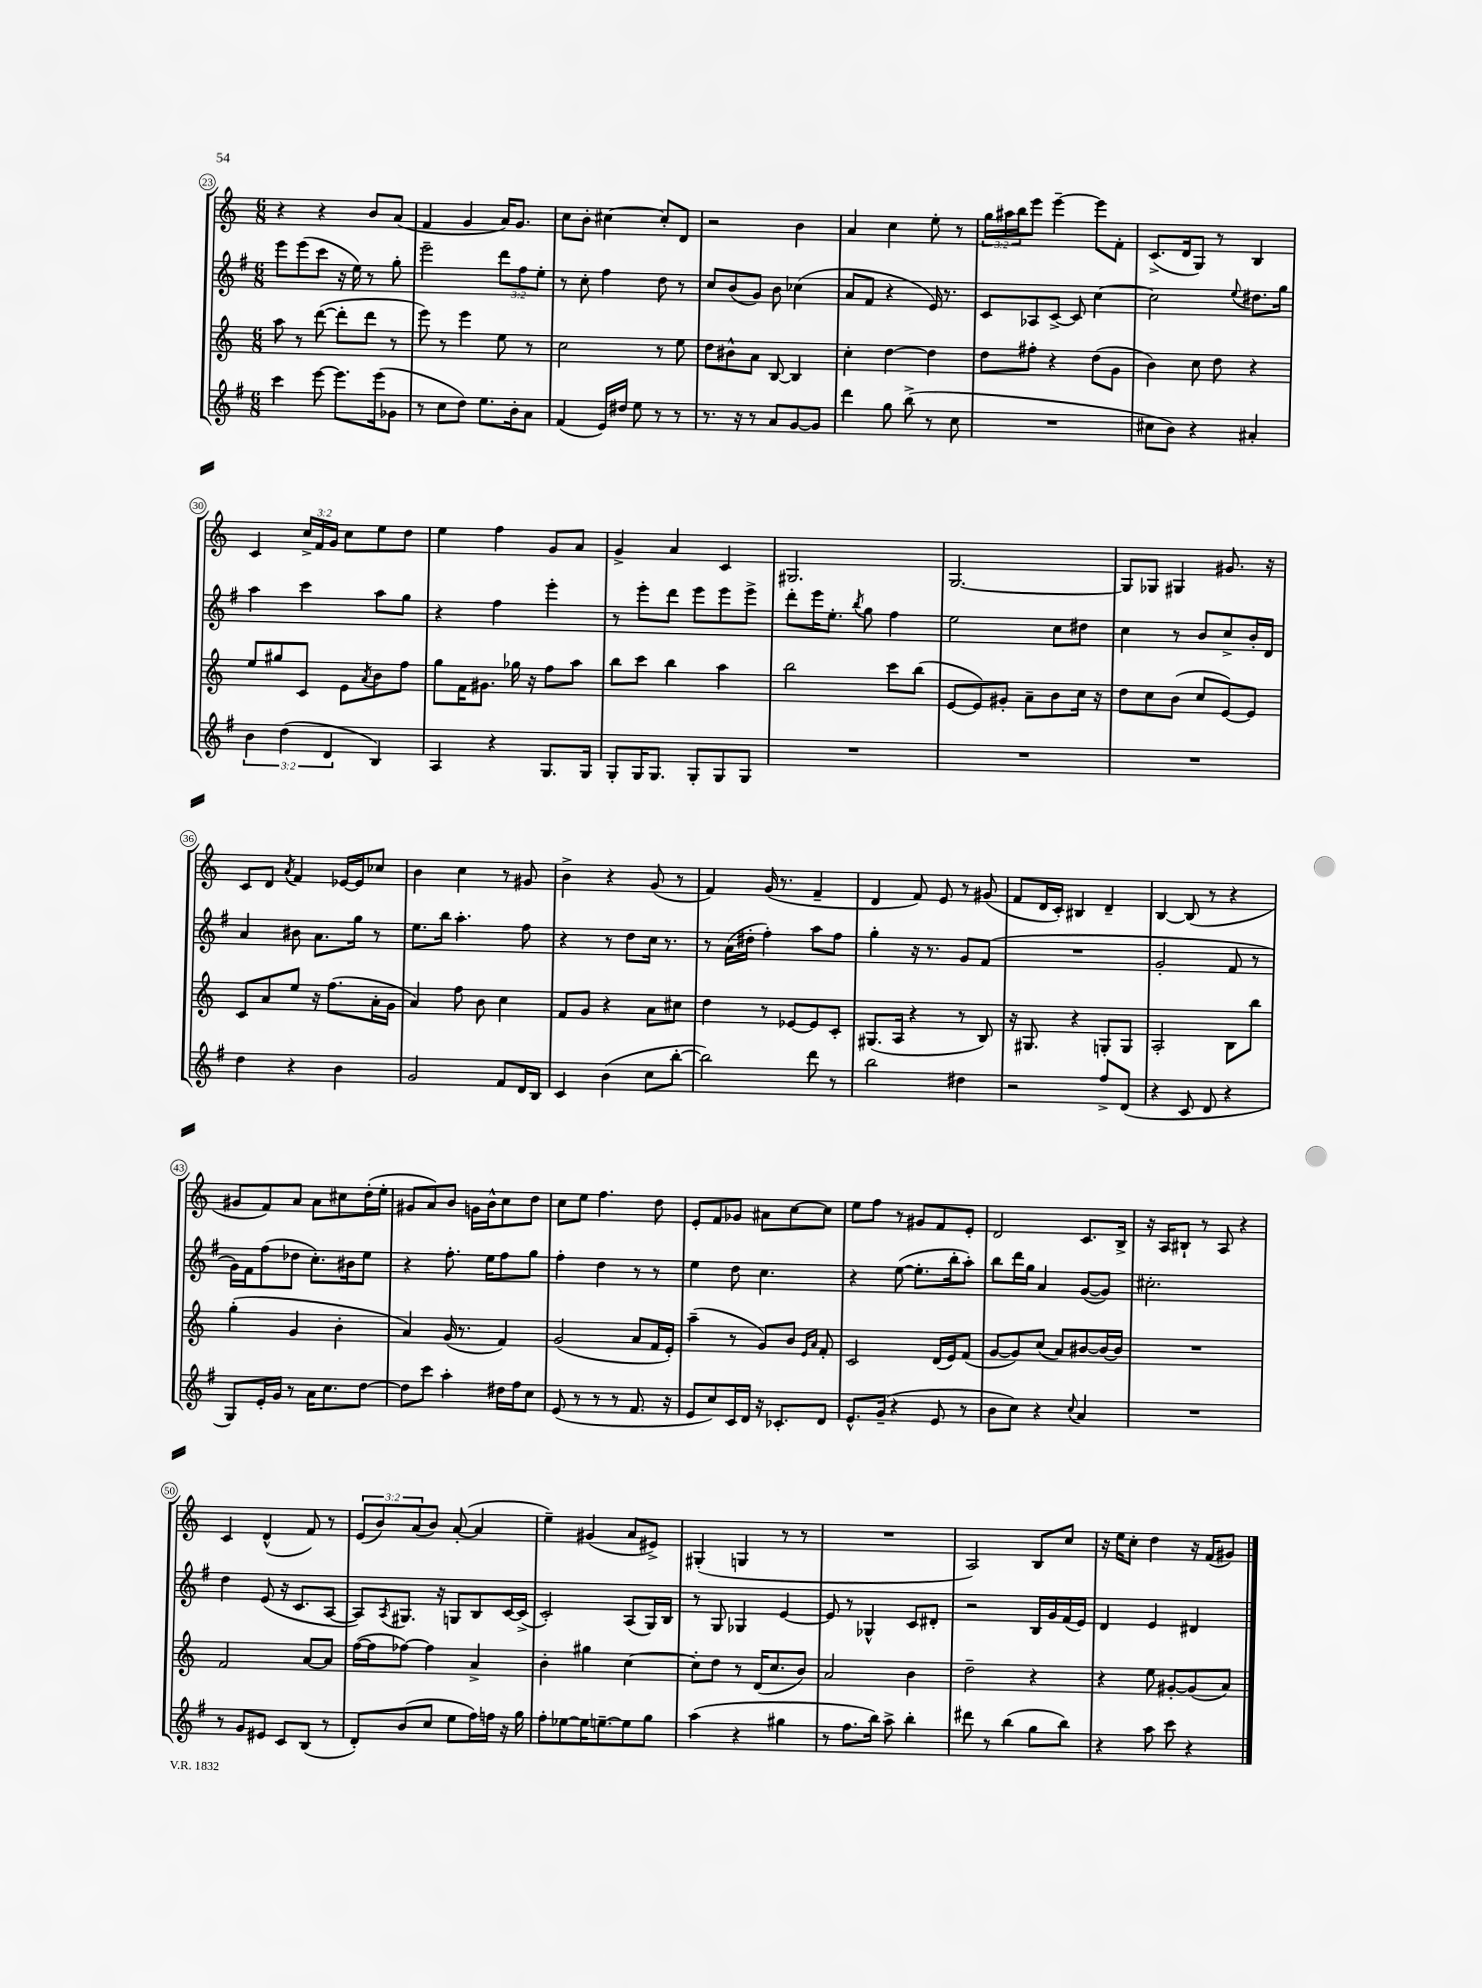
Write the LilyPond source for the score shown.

<<
\new StaffGroup <<
\new Staff = "s0" {
    \clef treble \key c \major \numericTimeSignature \time 6/8 \override Staff.TupletNumber.text = #tuplet-number::calc-fraction-text
    r4 r4 b'8 a'8( |
    f'4 g'4 a'16) g'8. |
    c''8 b'8-. cis''4~ cis''8-. d'8 |
    r2 b'4 |
    a'4 c''4 e''8-. r8 |
    \tuplet 3/2 { g''16 ais''16 b''16 } e'''8 e'''4~-- e'''8 f'8-. |
    c'8.->( d'16 g8) r8 b4 |
    c'4 \tuplet 3/2 { c''16-> f'16 g'16 } c''8 e''8 d''8 |
    e''4 f''4 g'8 a'8 |
    g'4-> a'4 c'4 |
    gis2. |
    g2.~ |
    g8 ges8 gis4 gis'8. r16 |
    c'8 d'8 \acciaccatura { a'8 } f'4 ees'16~ ees'16 ces''8 |
    b'4 c''4 r8 gis'8 |
    b'4-> r4 g'8( r8 |
    f'4) g'16( r8. f'4-- |
    d'4 f'8) e'8 r8 gis'8( |
    f'8 d'16 c'16-.) bis4 d'4-- |
    b4~ b8( r8 r4 |
    gis'8 f'8) a'8 a'8 cis''8 d''16-.( e''16-. |
    gis'8 a'8) b'8 g'16 b'16-^ c''8 d''8 |
    c''8 e''8 f''4. d''8 |
    e'8-. f'8 ges'8 ais'8 c''8~ c''8 |
    e''8 f''8 r8 gis'8 f'8 e'8-. |
    d'2 c'8. b16-> |
    r16 a16 bis8-! r8 a8 r4 |
    c'4 d'4-^( f'8) r8 |
    \tuplet 3/2 { e'8( b'8) a'8( } b'8) a'8~-.( a'4 |
    e''4--) gis'4( a'8 eis'8->) |
    gis4-.( g4 r8 r8 |
    R2. |
    a2) b8 c''8 |
    r16 e''16 c''8-. d''4 r16 f'16( gis'8) \bar "|." |
}
\new Staff = "s1" {
    \clef treble \key g \major \numericTimeSignature \time 6/8 \override Staff.TupletNumber.text = #tuplet-number::calc-fraction-text
    e'''8 e'''8( c'''8 r16 e''16) r8 g''8-. |
    e'''2-- \tuplet 3/2 { d'''8 fis''8 e''8-. } |
    r8 c''8-. fis''4 d''8 r8 |
    c''8 b'8( g'8) b'8 ces''4( |
    a'8 fis'8 r4 e'16) r8. |
    c'8 aes8 c'8~-> c'8 c''4~ |
    c''2 \appoggiatura { e''8 } dis''8. g''16 |
    a''4 c'''4 a''8 g''8 |
    r4 fis''4 e'''4-. |
    r8 e'''8-. d'''8 e'''8 e'''8 e'''8-> |
    d'''8-. e'''16 e''8.-. \acciaccatura { b''8 } g''8 fis''4 |
    e''2 c''8 dis''8 |
    c''4 r8 b'8 c''8-> b'16-. d'16 |
    a'4 bis'8 a'8. g''16 r8 |
    e''8. b''16 a''4.-. fis''8 |
    r4 r8 d''8 c''16 r8. |
    r8 a'16( dis''16-. fis''4-.) a''8 fis''8 |
    g''4-. r16 r8. g'8 fis'8( |
    R2. |
    g'2-. fis'8 r8 |
    g'16) fis'16 fis''8( des''8 c''8.-.) bis'16 e''8 |
    r4 fis''8.-. e''16 fis''8 g''8 |
    fis''4-. d''4 r8 r8 |
    e''4 d''8 c''4. |
    r4 e''8~( e''8.-. b''16-. a''8-.) |
    b''8 d'''16 g''16 a'4 g'8~( g'8) |
    cis''2.-. |
    d''4 e'8( r16 c'8. a8~ |
    a8) \acciaccatura { a8 } gis8. r16 g8 b8 c'16~ c'16->( |
    c'2-.) a8( g16) b16 |
    r8 g8 ges4 e'4~ |
    e'8 r8 ges4-^ c'8 dis'8-. |
    r2 b16 g'16 fis'16( e'16) |
    d'4 e'4 dis'4 \bar "|." |
}
\new Staff = "s2" {
    \clef treble \key c \major \numericTimeSignature \time 6/8
    a''8 r8 d'''8~( d'''8-. d'''8 r8 |
    e'''8) r8 e'''4 e''8 r8 |
    c''2 r8 e''8 |
    d''8 bis'8-^ a'8 b8~ b4 |
    c''4-. d''4~ d''4 |
    d''8 fis''8-. r4 d''8( g'8 |
    b'4) c''8 d''8 r4 |
    e''8 gis''8 c'8 e'8 \acciaccatura { a'8 } b'8 f''8 |
    g''8 f'16 gis'8. ges''16 r16 f''8 a''8 |
    b''8 c'''8 b''4 a''4 |
    b''2 c'''8 b''8( |
    e'8~ e'8) gis'8-. a'8-- b'8 c''16 r16 |
    d''8 c''8 b'8( c''8 e'8~) e'8 |
    c'8 a'8 e''8 r16 f''8.( a'16-. g'16 |
    a'4) f''8 b'8 c''4 |
    f'8 g'8 r4 a'8 cis''8 |
    d''4 r8 ees'8~ ees'8 c'8-. |
    gis8.( a16 r4 r8 b8) |
    r16 gis8. r4 g8-. g8 |
    a2-. b8 b''8 |
    g''4-.( g'4 b'4-. |
    a'4) g'16( r8. f'4) |
    g'2( a'8 f'16 e'16-.) |
    a''4--( r8 g'8) b'8 \grace { e'16 a'16 } f'8-. |
    c'2 d'16( e'16) f'8( |
    g'8~ g'8) c''8( a'8) bis'8~ bis'16~ bis'16 |
    R2. |
    f'2 a'8~ a'8 |
    f''16~( f''16 fes''8~) fes''4 a'4-> |
    b'4-. gis''4 c''4~ |
    c''8-. d''8 r8 d'16( c''8. b'8) |
    a'2 b'4 |
    d''2-- r4 |
    r4 e''8 gis'8~-. gis'8( a'8) \bar "|." |
}
\new Staff = "s3" {
    \clef treble \key g \major \numericTimeSignature \time 6/8 \override Staff.TupletNumber.text = #tuplet-number::calc-fraction-text
    c'''4 e'''8~ e'''8. e'''16( ges'8 |
    r8 c''8 d''8) e''8. b'16-. a'8 |
    fis'4( e'16) dis''16 e''8 r8 r8 |
    r8. r16 r8 a'8 g'8~ g'8 |
    d'''4 g''8 b''8->( r8 c''8 |
    R2. |
    cis''8 b'8) r4 ais'4-. |
    \tuplet 3/2 { b'4 d''4( d'4 } b4) |
    a4 r4 g8. g16 |
    g8-. g16 g8. g8-. g8 g8 |
    R2. |
    R2. |
    R2. |
    d''4 r4 b'4 |
    g'2 fis'8 d'16 b16 |
    c'4 b'4( c''8 b''8~-. |
    b''2) d'''8 r8 |
    b''2 dis''4 |
    r2 fis''8-> d'8( |
    r4 c'8 d'8 r4 |
    g8) e'16-. g'16 r8 a'16 c''8. d''8~ |
    d''8 c'''8 a''4-. dis''16 fis''16 c''8 |
    e'8( r8 r8 r8 fis'8. r16 |
    e'8 c''8) c'16 d'16 r16 ces'8.-. d'8 |
    e'8.-^ g'16--( r4 e'8 r8 |
    b'8 c''8) r4 \appoggiatura { c''8 } a'4 |
    R2. |
    r8 g'8 eis'8 c'8 b8( r8 |
    d'8-.) b'8( c''8 e''8 fis''16) f''16 r16 g''16 |
    fis''8-. ees''8~ ees''16 e''8.~-- e''8 g''8 |
    a''4( r4 gis''4 |
    r8 fis''8. b''16) a''8-> b''4-. |
    dis'''8 r8 b''4( g''8 b''8) |
    r4 a''8 c'''8 r4 \bar "|." |
}
>>
>>
\layout { \context { \Score currentBarNumber = #23 \override BarNumber.stencil = #(make-stencil-circler 0.1 0.3 ly:text-interface::print) } }
